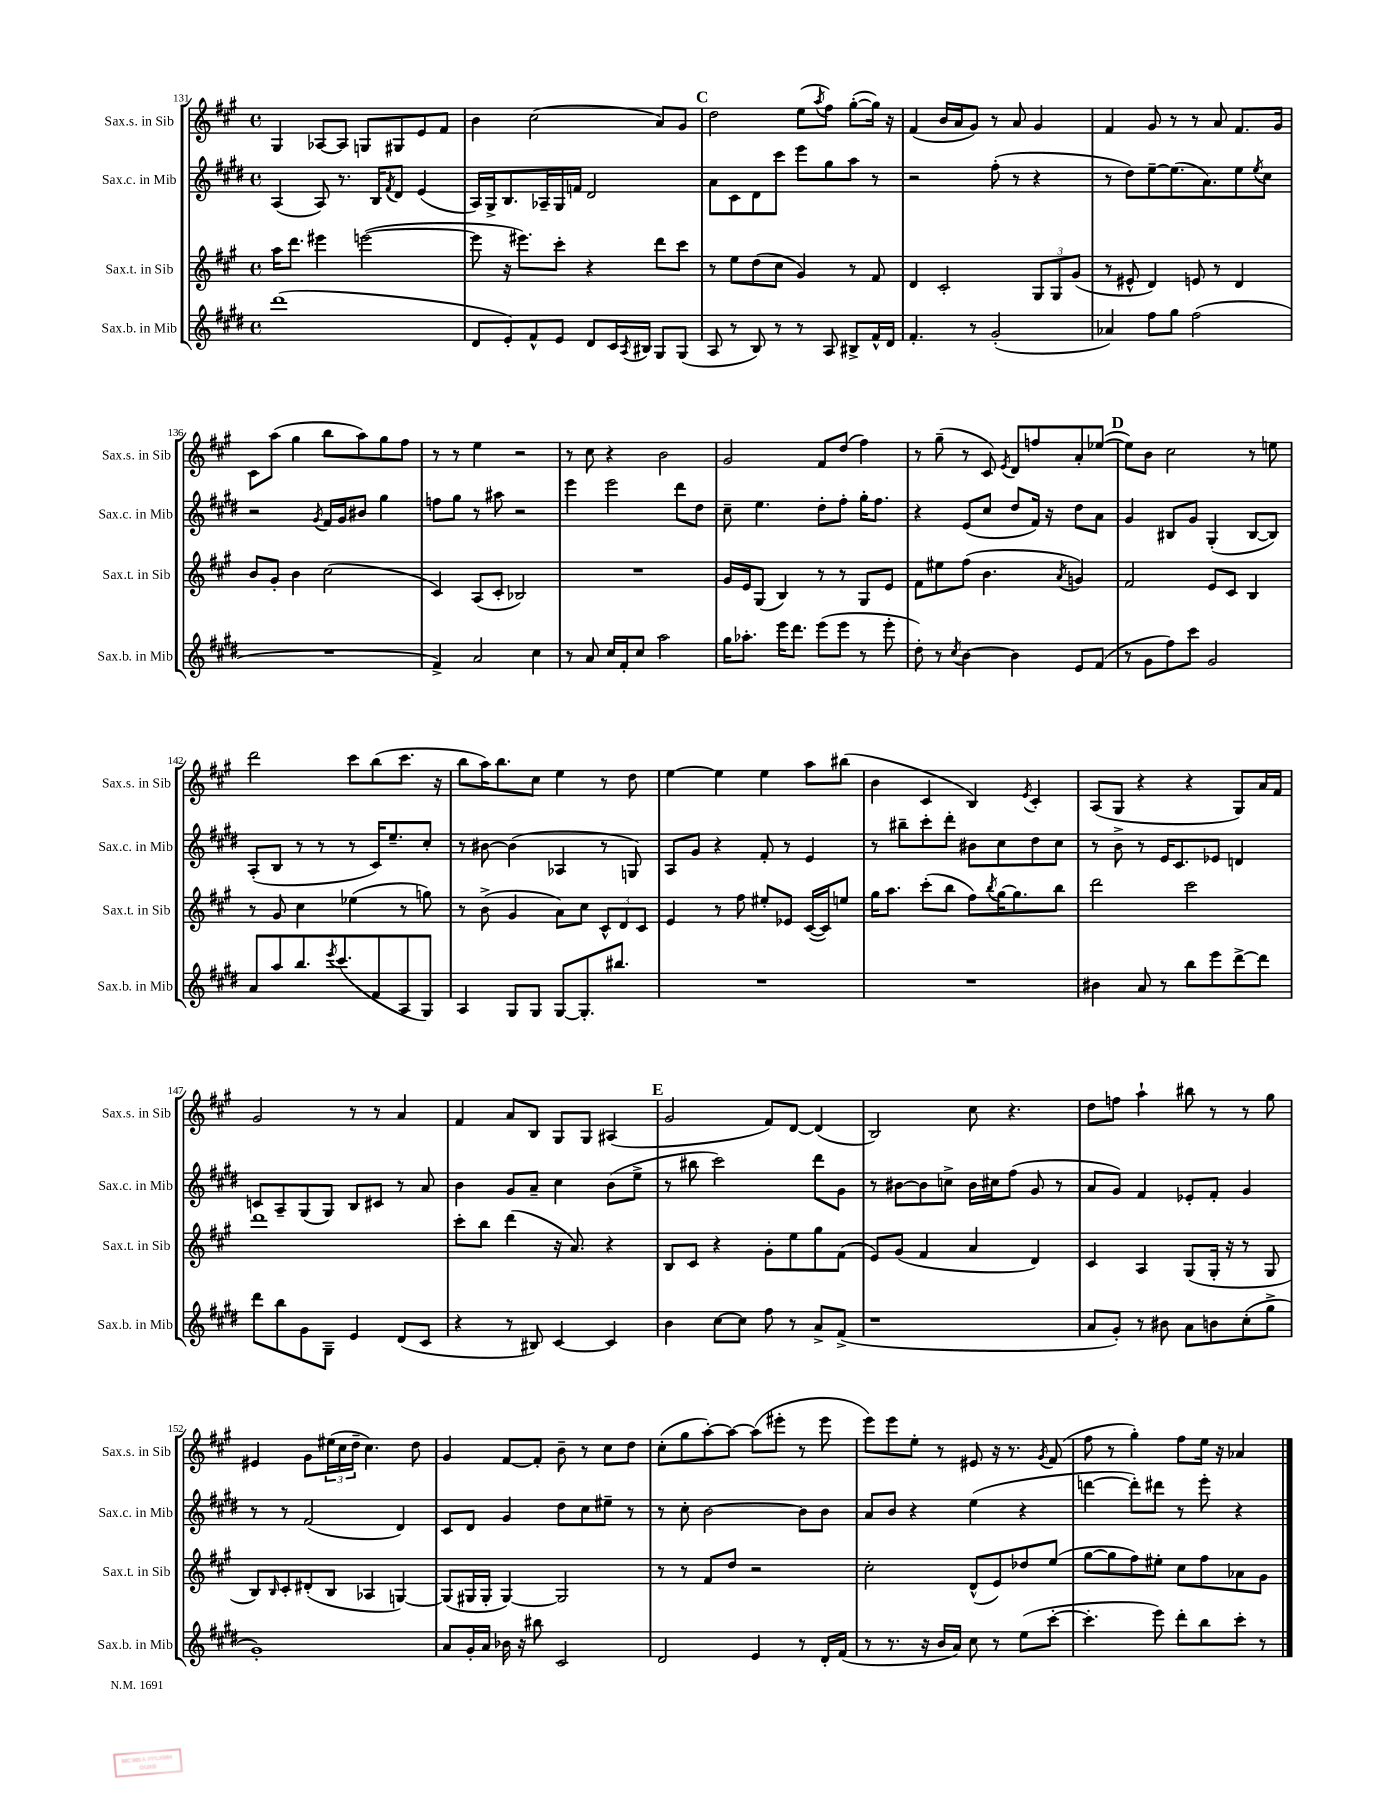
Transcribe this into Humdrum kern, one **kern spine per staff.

**kern	**kern	**kern	**kern
*staff4	*staff3	*staff2	*staff1
*clefG2	*clefG2	*clefG2	*clefG2
*k[f#c#g#d#]	*k[f#c#g#]	*k[f#c#g#d#]	*k[f#c#g#]
*M4/4	*M4/4	*M4/4	*M4/4
*met(c)	*met(c)	*met(c)	*met(c)
(1ddd#	16aa	(4A	4G#
.	8.ddd	.	.
.	4eee#	8A)	[8A-
.	.	8.r	8A-]
.	([2eee	.	8G
.	.	16B	.
.	.	8qf#	.
.	.	8d#	8G#
.	.	(4e	8e
.	.	.	8f#
=	=	=	=
8d#	8eee]	16A)	4b
.	.	16G#^	.
8e')	16r	8.B	.
.	8.eee#)	.	.
8f#^^	.	.	(2cc#
.	.	16A-~	.
8e	8ccc#'	16G#	.
.	.	16f	.
8d#	4r	2d#	.
16c#	.	.	.
8qA	.	.	.
16B#	.	.	.
8G#	8ddd	.	8a)
(8G#	8ccc#	.	8g#
=	=	=	=
8A	8r	8a	2dd
8r	8ee	8c#	.
8B)	(8dd	8d#	.
8r	8cc#	8ccc#	.
8r	4g#)	8eee	(8ee
.	.	.	8qaa
8A	.	8gg#	8ff#)
8B#^	8r	8aa	([8gg#'
16f#^^	8f#	8r	16gg#])
16d#	.	.	16r
=	=	=	=
4.f#'	4d	2r	(4f#
.	2c#'	.	16b
.	.	.	16a
8r	.	.	8g#)
(2g#'	.	(8ff#'	8r
.	.	8r	8a
.	12G#	4r	4g#
.	12G#	.	.
.	(12g#	.	.
=	=	=	=
4a-)	8r	8r	4f#
.	8e#^^	8dd#)	.
8ff#	4d)	[8ee~	8g#
8gg#	.	(8.ee]	8r
(2ff#	8e	.	8r
.	.	8.a)	.
.	8r	.	8a
.	4d	8ee	8.f#
.	.	8qee	.
.	.	8cc#	.
.	.	.	16g#
=	=	=	=
1r	8b	2r	8c#
.	8g#'	.	(8aa
.	4b	.	4gg#
.	.	8qg#	.
.	(2cc#	16f#	8bb
.	.	16g#	.
.	.	8b#	8aa)
.	.	4gg#	8gg#
.	.	.	8ff#
=	=	=	=
4f#^)	4c#)	8ff	8r
.	.	8gg#	8r
2a	(8A	8r	4ee
.	8c#'	8aa#	.
.	2B-)	2r	2r
4cc#	.	.	.
=	=	=	=
8r	1r	4eee	8r
8a	.	.	8cc#
16cc#	.	2eee	4r
16f#'	.	.	.
8cc#	.	.	.
2aa	.	.	2b
.	.	8ddd#	.
.	.	8dd#	.
=	=	=	=
16gg#	16g#	8cc#~	2g#
8.aa-'	16e	.	.
.	(8G#	4.ee	.
16eee	4B)	.	.
8.ddd#	.	.	.
(8eee	8r	8dd#'	8f#
8eee	8r	8ff#'	(8dd
8r	8G#	16gg#'	4ff#)
.	.	8.ff#	.
8eee'	8e	.	.
=	=	=	=
8dd#')	8f#	4r	8r
8r	8ee#	.	(8gg#~
8qcc#	.	.	.
[4b	(8ff#	(8e	8r
.	4.b	8cc#	8c#)
.	.	.	8qe
4b]	.	8dd#	8d
.	.	16f#)	8ff
.	.	16r	.
.	8qa	.	.
8e	4g)	8dd#	8a'
(8f#	.	8a	([8ee-
=	=	=	=
8r	2f#	4g#	8ee-])
8g#	.	.	8b
8ff#)	.	8B#	2cc#
8ccc#	.	8g#	.
2g#	8e	(4G#'	.
.	8c#	.	.
.	4B	[8B#	8r
.	.	8B#])	8ee
=	=	=	=
8a	8r	(8A'	2ddd
8aa	8g#	8B	.
8.bb	4cc#	8r	.
.	.	8r	.
8qeee	.	.	.
(8.ccc#	.	.	.
.	(4ee-	8r	8ccc#
8f#	.	16c#)	(8bb
.	.	8.ee~	.
8A	8r	.	8.ccc#
8G#)	8gg)	8cc#'	.
.	.	.	16r
=	=	=	=
4A	8r	8r	8bb
.	(8b^	[8b#	16aa)
.	.	.	8.bb
8G#	4g#	(4b#]	.
8G#	.	.	8cc#
[8G#	8a)	4A-	4ee
8.G#']	8cc#	.	.
.	12c#^^	8r	8r
8.bb#	.	.	.
.	12d	.	.
.	.	8G)	8dd
.	12c#	.	.
=	=	=	=
1r	4e	8A	[4ee
.	.	8g#	.
.	8r	4r	4ee]
.	8ff#	.	.
.	8ee#'	8f#'	4ee
.	8e-	8r	.
.	([16c#	4e	8aa
.	16c#])	.	.
.	8ee	.	(8bb#
=	=	=	=
1r	16gg#	8r	4b
.	8.aa	.	.
.	.	8bb#~	.
.	(8ccc#'	8ccc#'	4c#
.	8bb	8ddd#'	.
.	8ff#)	8b#	4B)
.	8qbb	.	.
.	[16gg#	8cc#	.
.	8.gg#]	.	.
.	.	.	8qe
.	.	8dd#	4c#'
.	8bb	8cc#	.
=	=	=	=
4b#	2ddd	8r	(8A
.	.	8b^	8G#
8a	.	8r	4r
8r	.	16e	.
.	.	8.c#	.
8bb	2ccc#	.	4r
8eee	.	8e-	.
[8ddd#^	.	4d	8G#)
8ddd#]	.	.	16a
.	.	.	16f#
=	=	=	=
8ddd#	1ddd	8c	2g#
8bb	.	8A~	.
8g#	.	(8G#	.
8G#~	.	8G#)	.
4e	.	8B	8r
.	.	8c#	8r
(8d#	.	8r	4a
8c#	.	8a	.
=	=	=	=
4r	8ccc#'	4b	4f#
.	8bb	.	.
8r	(4ddd	8g#	8a
8B#)	.	8a~	8B
[4c#	16r	4cc#	8G#
.	8.a)	.	.
.	.	.	8G#
4c#]	4r	(8b	(4A#
.	.	8ee^	.
=	=	=	=
4b	8B	8r	2g#
.	8c#	8bb#	.
[8cc#	4r	2ccc#)	.
8cc#]	.	.	.
8ff#	8g#'	.	8f#)
8r	8ee	.	[8d
8a^	8gg#	8ddd#	(4d]
(8f#^	(8f#	8g#	.
=	=	=	=
1r	8e)	8r	2B)
.	(8g#	[8b#	.
.	4f#	8b#]	.
.	.	8cc^	.
.	4a	16b#	8cc#
.	.	16cc#	.
.	.	(8ff#	4.r
.	4d)	8g#	.
.	.	8r	.
=	=	=	=
8a	4c#	8a	8dd
8g#')	.	8g#)	8ff
8r	4A	4f#	4aa`
8b#	.	.	.
8a	(8G#	8e-'	8bb#
8b	16G#'	8f#'	8r
.	16r	.	.
(8cc#'	8r	4g#	8r
8gg#^	8G#	.	8gg#
=	=	=	=
1g#')	8B)	8r	4e#
.	16qqB	.	.
.	8c#'	8r	.
.	(8d#'	(2f#	8g#
.	8B	.	(24ee#
.	.	.	24cc#
.	.	.	24dd~
.	4A-	.	4.cc#)
.	[4G)	4d#)	.
.	.	.	8dd
=	=	=	=
8a	(8G]	8c#	4g#
16g#'	16G#	8d#	.
16a	16G#'	.	.
16b-	[4G#)	4g#	[8f#
16r	.	.	.
8bb#	.	.	8f#']
2c#	2G#]	8dd#	8b~
.	.	8cc#	8r
.	.	8ee#~	8cc#
.	.	8r	8dd
=	=	=	=
2d#	8r	8r	(8cc#'
.	8r	8cc#'	8gg#
.	8f#	[2b	[8aa')
.	8dd	.	8aa_
4e	2r	.	(8aa]
.	.	.	8eee#'
8r	.	8b]	8r
16d#'	.	8b	8eee#
(16f#	.	.	.
=	=	=	=
8r	2cc#'	8a	8eee)
8.r	.	8b	8eee
.	.	4r	8ee'
16r	.	.	.
16b	.	.	8r
16a)	.	.	.
8cc#	(8d^^	(4ee	8e#
8r	8e)	.	16r
.	.	.	8.r
(8ee	8dd-	4r	.
.	.	.	8qg#
[8ccc#'	(8ee	.	(8f#
=	=	=	=
4.ccc#']	[8gg#	[4ddd	8ff#
.	8gg#]	.	8r
.	8ff#)	8ddd'])	4gg#')
8eee)	8ee#'	8ddd#	.
8ddd#'	8cc#	8r	8ff#
8bb	8ff#	8eee'	16ee
.	.	.	16r
8ccc#'	8a-	4r	4a-
8r	8g#	.	.
==	==	==	==
*-	*-	*-	*-
